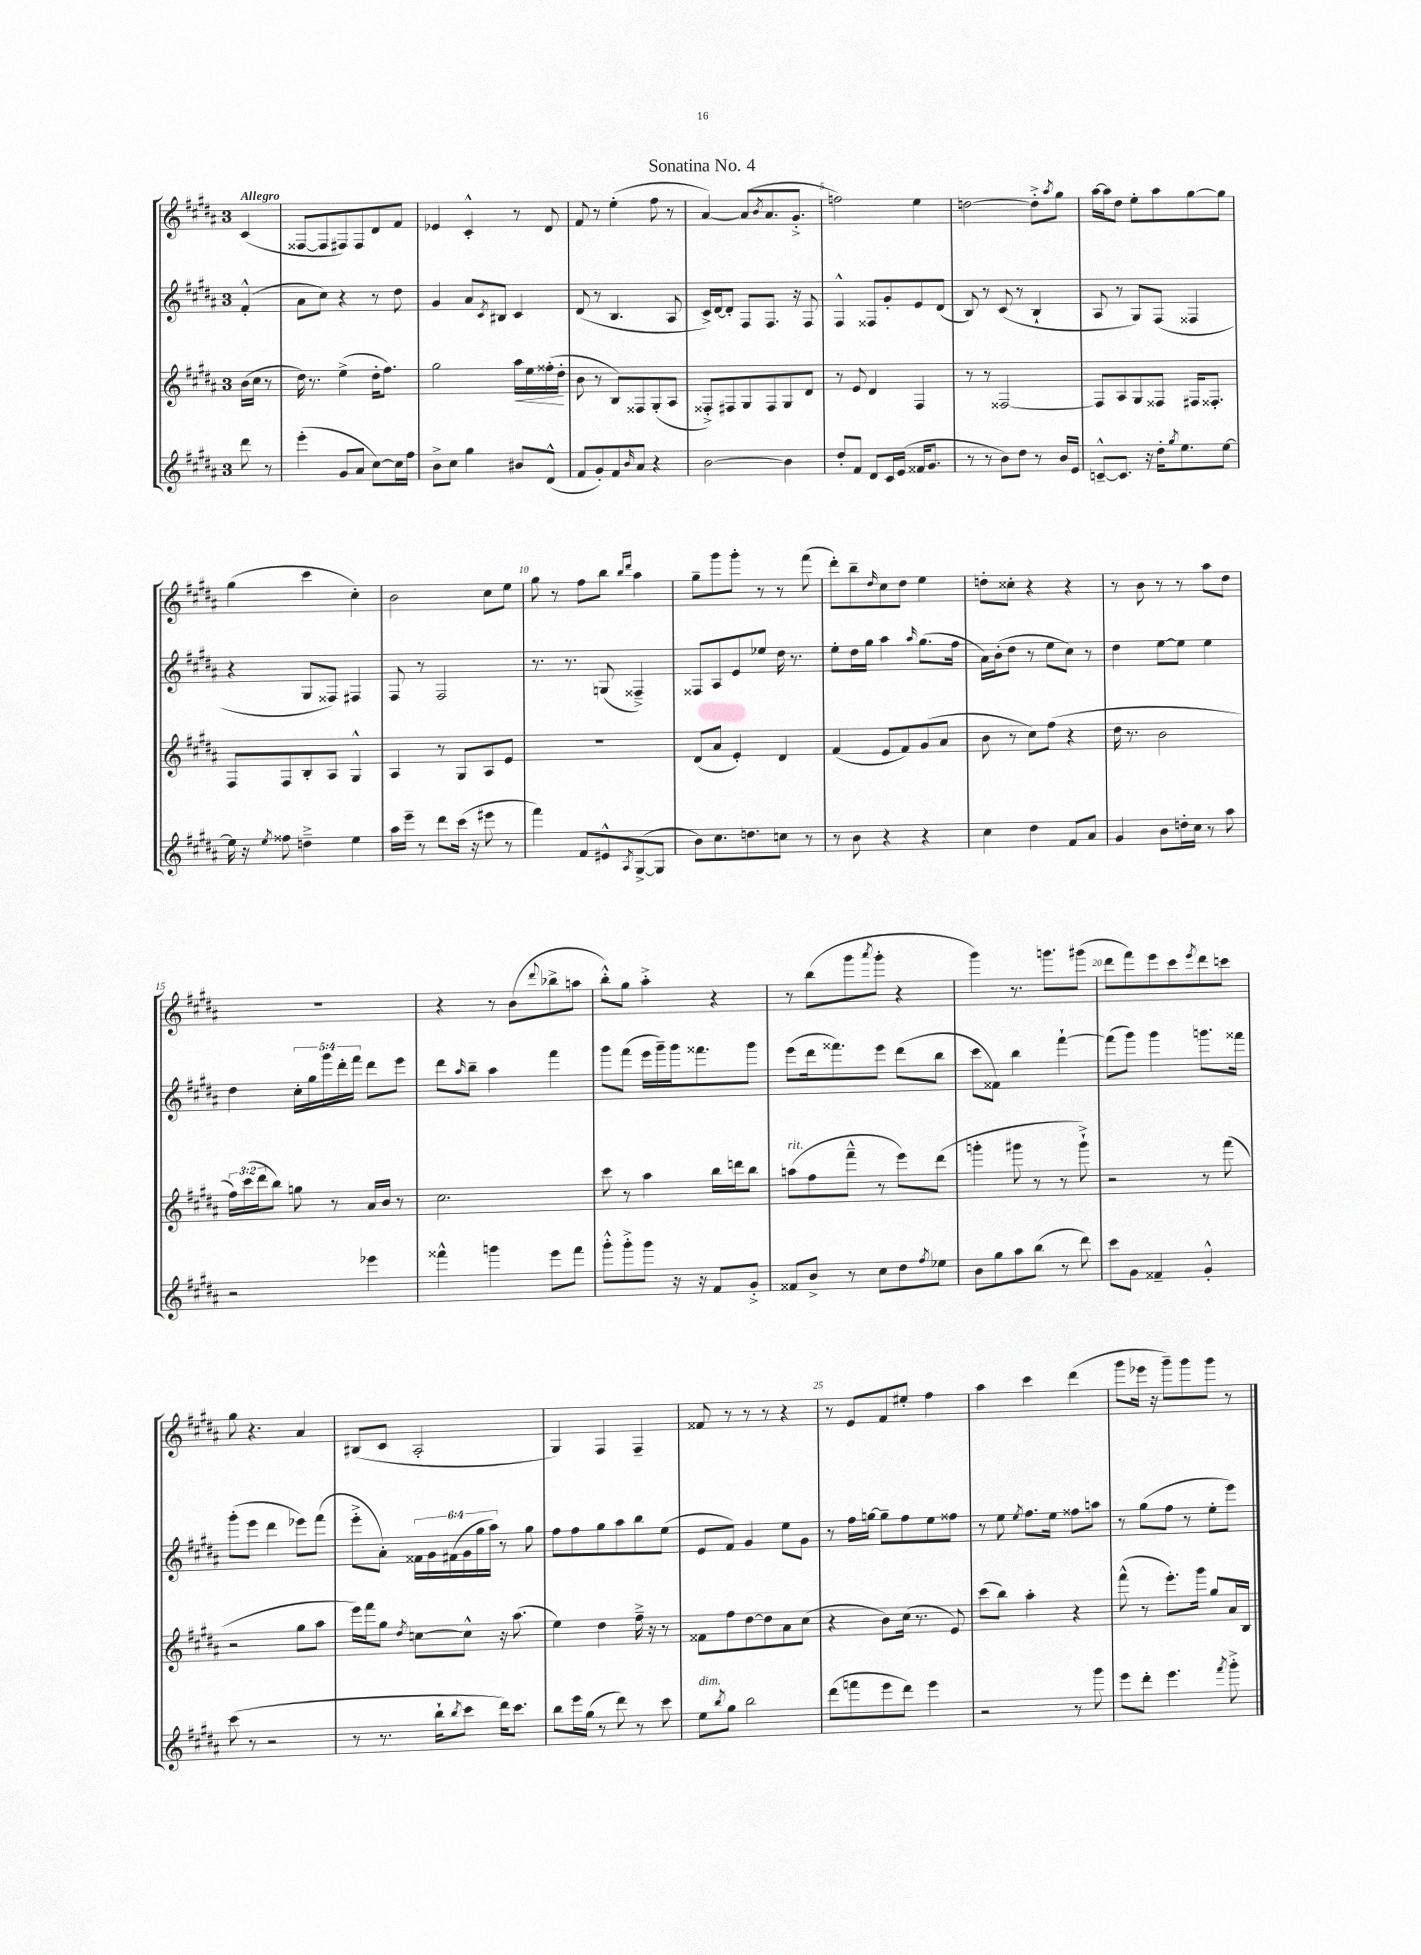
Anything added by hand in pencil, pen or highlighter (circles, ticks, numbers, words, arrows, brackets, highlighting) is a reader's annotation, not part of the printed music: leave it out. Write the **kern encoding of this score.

**kern	**kern	**kern	**kern
*staff4	*staff3	*staff2	*staff1
*clefG2	*clefG2	*clefG2	*clefG2
*k[f#c#g#d#a#]	*k[f#c#g#d#a#]	*k[f#c#g#d#a#]	*k[f#c#g#d#a#]
*M3/4	*M3/4	*M3/4	*M3/4
8ddd#	(16b	(4f#'^^	(4c#
.	16cc#	.	.
8r	8r	.	.
=	=	=	=
(4eee'	16dd#)	8a#	[8F##
.	8.r	.	.
.	.	8cc#)	8F##]
8g#	(4ee^	4r	8F#)
8a#	.	.	8F#
[8cc#)	16dd#'	8r	8d#
.	8.ff#)	.	.
16cc#]	.	8dd#	8f#
16ff#	.	.	.
=	=	=	=
8b^	2gg#	4g#	4e-
8cc#	.	.	.
4gg#	.	8a#	4c#'^^
.	.	8qc#	.
.	.	8B#	.
8b#	16aa#	4c#	8r
.	16ee	.	.
(8d#^^	(16ff##'	.	8d#
.	16dd#'	.	.
=	=	=	=
8f#	8b	(8d#	8f#
8g#')	8r	8r	8r
8f#	8B)	4.B	(4ee'
16qqb	.	.	.
8a#	8F##	.	.
4r	(8G#'	.	8ff#
.	8A#	8A#	8r
=	=	=	=
[2b	8F##'^)	16c#^)	[4a#)
.	.	[16d#	.
.	8F#	8d#']	.
.	8G#	8F#	(8a#]
.	.	.	8qb
.	8F#	8.F#	8.a#
4b]	8G#	.	.
.	.	16r	8.g#'^
.	8d#	8F#	.
=	=	=	=
8dd#'	8r	4F#^^	2ff)
8f#	8e	.	.
8d#	4d#	8F##	.
16c#	.	8g#'	.
(16e	.	.	.
16f##	4F#	8e	4ee
8.g#	.	.	.
.	.	(8d#	.
=	=	=	=
8r	8r	8B)	[2dd
8r	8r	8r	.
8b)	[2F##	(8c#	.
8dd#	.	8r	.
8r	.	4B`	8dd'^]
.	.	.	8qaa#
16b	.	.	8gg#
16e	.	.	.
=	=	=	=
[8c~^^	8F##]	8A#	[16aa#
.	.	.	16aa#]
8.c]	8A#	8r	8dd#
.	8G#	8G#)	8ee'
16r	.	.	.
16dd#'	8F##	(8F#	8aa#
8qgg#	.	.	.
8.ee	.	.	.
.	16F#	4F##	[8gg#
.	8.F##'	.	.
[8ee	.	.	8gg#]
=	=	=	=
16ee]	8F#	4r	(4gg#
16r	.	.	.
8qee	.	.	.
8ff##	8F#	.	.
4dd~^	8B'	8G#	4ccc#
.	8A#	8F##)	.
4ee	4G#^^	4F#	4cc#')
=	=	=	=
16aa#	4A#	8F#	2b
16eee~	.	.	.
8r	.	8r	.
8ddd#	8r	2F#	.
(16ccc#	8G#	.	.
16r	.	.	.
8eee#	8A#	.	8cc#
8r	8e	.	8ee
=	=	=	=
4fff#)	2.r	8.r	8gg#
.	.	.	8r
.	.	8.r	.
8f#	.	.	8ff#
8e#^^	.	(8G	8bb
.	.	.	16qqbb
8qA#	.	.	16qqddd#
([8G#^	.	4F##~^)	4aa#
8G#]	.	.	.
=	=	=	=
8b)	(8d#	8F##	8gg#~
8.cc#	8a#	8A#	8ggg#
.	4e')	8e	8ggg#'
8.dd	.	.	.
.	.	8ee-	8r
8cc	4d#	16dd#	8r
.	.	8.r	.
8r	.	.	(8fff#
=	=	=	=
8r	(4f#	8ee'	8ddd#')
8b	.	16dd#	8bb~
.	.	16gg#	.
.	.	.	16qqdd#
4r	8e	4aa#	8cc#
.	8f#)	.	8dd#
.	.	16qqaa#	.
4r	(8g#	(8.gg#	4ee
.	8a#	.	.
.	.	16ff#	.
=	=	=	=
4cc#	8b	16a#)	8dd'
.	.	(16b'	.
.	8r	8dd#	8cc##'
4dd#	8cc#)	8r	4r
.	(8ff#	8ee	.
8f#	4r	8cc#)	4r
8a#	.	8r	.
=	=	=	=
4g#	16dd#	4dd#	8r
.	8.r	.	.
.	.	.	8b
8b	2b	[8ee	8r
16dd'	.	8ee]	8r
16cc#	.	.	.
8r	.	4ee	8aa#
8aa#	.	.	8dd#
=	=	=	=
2r	24ff#)	4dd#	2.r
.	(24ccc#	.	.
.	24ddd#	.	.
.	8bb)	.	.
.	8gg	20cc#'	.
.	.	20gg#	.
.	.	20ggg#	.
.	8r	.	.
.	.	20ddd#'	.
.	.	20fff#	.
4eee-	16a#	8ddd#	.
.	16b	.	.
.	8r	8eee	.
=	=	=	=
4fff##^^	2.cc#	8ddd#	4r
.	.	16qqaa#	.
.	.	8bb~	.
4ggg	.	4aa#	8r
.	.	.	(8b
.	.	.	8qqddd#
8eee	.	4fff#	8bb-^
8fff##	.	.	8aa
=	=	=	=
8ggg#'^^	8ccc#	8ggg#	8bb'^^)
8ggg#'^	8r	(8fff#	8gg#
8ggg#	4aa#	16eee	4aa#'^
.	.	16ggg#~)	.
16r	.	16ggg#	.
16r	.	8.fff##	.
8f#	16bb	.	4r
.	16ddd	.	.
8g#'^	8bb	8ggg#	.
=	=	=	=
8f##	(8aa	(8eee	8r
8b^	8ff#	16ddd#	(8bb
.	.	8.fff##)	.
8r	8fff#~^^	.	8ggg#
.	.	.	8qaaa#
8cc#	8r	8eee	8ggg#'
8dd#	8eee)	(8ddd#	4r
8qff#	.	.	.
8ee-	(8ddd#	8bb	.
=	=	=	=
8b	4ggg'	8ccc#	4ggg#)
8gg#	.	8f##)	.
8aa#	8ggg#	4bb	8.r
(8bb	8r	.	.
.	.	.	8.ggg
8r	8r	[4fff#`	.
8ddd#)	8ggg#`^)	.	(8ggg#
=	=	=	=
8ccc#	2r	(8fff#]	8ddd#
8g#	.	8ggg#)	8fff#)
4f##~	.	4ggg#	8eee
.	.	.	8ccc#
.	.	.	8qeee
4g#'^^	8r	8.ggg	8ddd#
.	(8fff#	.	8ccc
.	.	16fff##	.
=	=	=	=
(8ccc#	2r	(8ggg#'	8gg#
8r	.	8eee	4.r
2r	.	4ddd#	.
.	8gg#	8eee-)	4a#
.	8aa#	(8fff#	.
=	=	=	=
8r	16eee)	8eee'^	(8B#
.	16fff#	.	.
8.r	8gg#	8a#')	8c#
.	8qdd#	.	.
.	[8cc	24f##	2A#'
.	.	24g#	.
16bb`	.	.	.
.	.	(24f#	.
8qbb	.	.	.
8ccc#	8cc^^]	24g#	.
.	.	24gg#	.
.	.	24aa#)	.
16ddd#)	16r	8r	.
8.ccc#	(8.aa#	.	.
.	.	8gg#	.
=	=	=	=
8bb	4ee)	8ff#	4G#)
16eee	.	8ff#	.
(16gg#	.	.	.
8r	4dd#	8gg#	4F#
8ddd#)	.	8aa#	.
8r	16ff#~^	8bb	4F#~
.	16r	.	.
8ccc#	8r	(8ee	.
=	=	=	=
8ee	8f##	8e	8f##
8qbb	.	.	.
8gg#	8ff#	8f#)	8r
2bb	[8dd#	4g#	8r
.	8dd#]	.	8r
.	8a#	8ee	4r
.	(8cc#	8g#	.
=	=	=	=
(8ddd#	4r	8r	8r
8fff	.	16ff#	8e
.	.	[16gg	.
8eee	8b)	8gg~]	8f#
8ddd#)	(16cc#	8ff#	8ee#'
.	8.r	.	.
4eee	.	8ee	4ff#
.	8e)	8ff##	.
=	=	=	=
2r	(8ccc#	8r	4aa#
.	8bb)	8ee	.
.	.	8qee	.
.	4aa#'	8.ff#	4ccc#
.	.	16ee	.
8r	4r	8ff##	(4ddd#
8ggg#	.	8aa	.
=	=	=	=
8eee	(8fff#^^	8r	8ggg#
8ddd#'	8r	(8gg#	16eee-
.	.	.	16r
4.eee	8.eee')	8ff#	8ggg#~)
.	.	8r	8ggg#
.	16ggg#	.	.
.	8gg#	8ee'	8ggg#
8qfff#	.	.	.
8ggg#'^	16a#	8eee)	8r
.	16B	.	.
==	==	==	==
*-	*-	*-	*-
